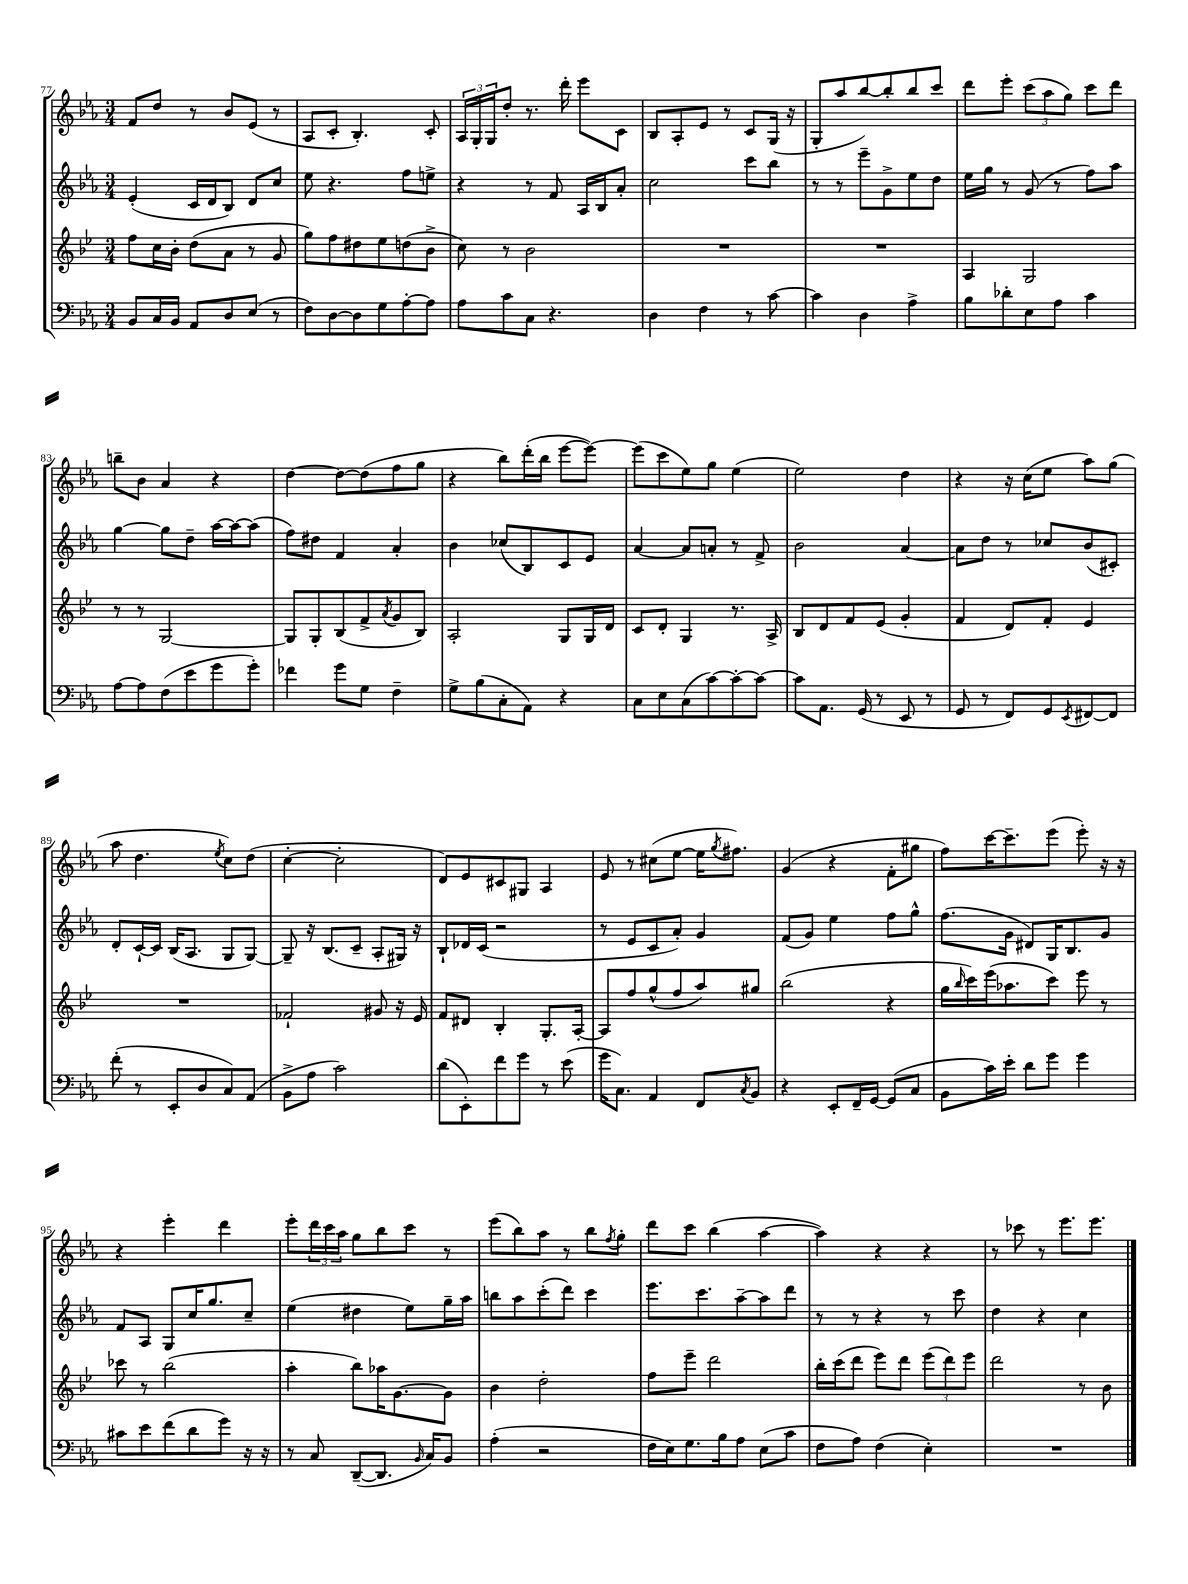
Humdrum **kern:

**kern	**kern	**kern	**kern
*part4	*part3	*part2	*part1
*staff4	*staff3	*staff2	*staff1
*clefF4	*clefG2	*clefG2	*clefG2
*k[b-e-a-]	*k[b-e-]	*k[b-e-a-]	*k[b-e-a-]
*M3/4	*M3/4	*M3/4	*M3/4
=77	=77	=77	=77
8BB-/L	8ff\L	(4e-'/	8f/L
16C/L	16cc\L	.	8dd/J
16BB-/JJ	16b-'\JJ	.	.
8AA-/L	(8dd\L	16c/LL	8r
.	.	16d/J	.
8D/	8a\J	8B-/J)	8b-/L
(8E-/J	8r	8d/L	(8e-/J
8r	8g/	8cc/J	8r
=78	=78	=78	=78
8F\L)	8gg\L)	8ee-\	8A-/L
[8D\	8ff\	4.r	8c'/J
8D\]	8dd#X\	.	4.B-'/)
8G\	8ee-\	.	.
[8A-'\	(8ddn\	8ff\L	.
8A-\J]	8b-^\J	8een^\J	8c'/
=79	=79	=79	=79
8A-\L	8cc\)	4r	24A-/LL
.	.	.	24G'/
.	.	.	24G/J
8c\	8r	.	8dd'/J
8C\J	2b-\	8r	8.r
4.r	.	8f/	.
.	.	.	16ddd'\
.	.	16A-/LL	8eee-\L
.	.	16B-/J	.
.	.	8a-'/J	8c\J
=80	=80	=80	=80
4D\	2.r	2cc\	8B-/L
.	.	.	8A-'/
4F\	.	.	8e-/J
.	.	.	8r
8r	.	8ccc\L	8c/L
[8c\	.	8bb-\J	(16G/Jk
.	.	.	16r
=81	=81	=81	=81
4c\]	2.r	8r	8G'/L
.	.	8r	8aa-/
4D\	.	8eee-~\L	[8bb-/)
.	.	8g^\	8bb-'/]
4A-^\	.	8ee-\	8bb-/
.	.	8dd\J	8ccc/J
=82	=82	=82	=82
8B-\L	4A/	16ee-\LL	8ddd\L
.	.	16gg\JJ	.
8d-X'\	.	8r	8eee-'\J
8E-\	2G/	(8g/	(12ccc\L
.	.	.	12aa-\
8A-\J	.	8r	.
.	.	.	12gg\J)
4c\	.	8ff\L)	8ccc\L
.	.	8aa-\J	8ddd\J
!!LO:LB:g=z
=83	=83	=83	=83
[8A-\L	8r	[4gg\	8bbn~\L
8A-\]	8r	.	8b-\J
(8F\	[2G/	8gg\L]	4a-/
8e-\	.	8dd~\J	.
8g\	.	[16aa-\LL	4r
.	.	16aa-\J_	.
8g'\J)	.	(8aa-\J]	.
=84	=84	=84	=84
4f-X\	8G/L]	8ff\L)	[4dd\
.	8G'/	8dd#X\J	.
8g\L	(8B-/	4f/	8dd\L_
8G\J	8f^/	.	(8dd\]
.	8qa/	.	.
4F~\	8g/	4a-'/	8ff\
.	8B-/J)	.	8gg\J
=85	=85	=85	=85
8G^\L	2A'/	4b-\	4r
(8B-\	.	.	.
8C'\	.	(8cc-X/L	8bb-\L)
8AA-\J)	.	8B-/)	(16ddd'\L
.	.	.	16bb-\JJ
4r	8G/L	8c/	[8eee-\L
.	16G/L	8e-/J	8eee-\J_)
.	16d/JJ	.	.
=86	=86	=86	=86
8C\L	8c/L	[4a-/	(8eee-\L]
8E-\	8d'/J	.	8ccc\
(8C\	4G/	8a-/L]	8ee-\)
[8c\)	.	8an'/J	8gg\J
8c'\_	8.r	8r	(4ee-\
8c\J_	.	8f^/	.
.	16A^/	.	.
=87	=87	=87	=87
8c\L]	8B-/L	2b-\	2ee-\)
8.AA-\J	8d/	.	.
.	8f/	.	.
(16GG/	.	.	.
8r	(8e-/J	.	.
8EE-/	4g'/	[4a-/	4dd\
8r	.	.	.
=88	=88	=88	=88
8GG/	4f/	8a-\L]	4r
8r	.	8dd\J	.
8FF/L)	8d/L)	8r	16r
.	.	.	(16cc\KL
8GG/	8f'/J	8cc-X/L	8ee-\J
8qEE-/	.	.	.
[8FF#X/	4e-/	(8b-/	8aa-\L)
8FF#/J]	.	8c#X'/J)	(8gg\J
!!LO:LB:g=z
=89	=89	=89	=89
(8f'\	2.r	8d'/L	8aa-\
8r	.	[16c`/L	4.dd\
.	.	16c/JJ]	.
8EE-'/L	.	(16B-/KL	.
.	.	8.A-/J	.
8D/	.	.	.
.	.	.	8qee-/
8C/)	.	8G/L	8cc\L)
(8AA-/J	.	[8G/J)	(8dd\J
=90	=90	=90	=90
8BB-^\L	2f-X`/	8G~/]	[4cc'\
8A-\J	.	16r	.
.	.	(8.B-/L	.
2c\)	.	.	2cc'\]
.	.	8c~/J	.
.	8g#X/	8A-'/L	.
.	16r	16G#X/Jk)	.
.	16e-/	16r	.
=91	=91	=91	=91
(8d\L	8f/L	8B-`/L	8d/L)
8EE-'\)	8d#X/J	16d-X/L	8e-/
.	.	(16c/JJ	.
8f\	4B-'/	2r	8c#X/
8g\J	.	.	8G#X/J
8r	8.G'/L	.	4A-/
(8e-\	.	.	.
.	[16A'/Jk	.	.
=92	=92	=92	=92
16g\KL	8A/L]	8r	8e-/
8.C\J)	.	.	.
.	8ff/	8e-/L	8r
4AA-/	(8gg^^/	8c/	(8cc#X\L
.	8ff/	8a-'/J)	[8ee-\J
8FF/L	8aa/)	4g/	16ee-\KL]
.	.	.	8qgg/
.	.	.	8.ff#X\J)
8qC/	.	.	.
8BB-/J	8gg#X/J	.	.
=93	=93	=93	=93
4r	(2bb-\	(8f/L	(4g/
.	.	8g/J)	.
8EE-'/L	.	4ee-\	4r
16FF~/L	.	.	.
[16GG/JJ	.	.	.
(8GG/L]	4r	8ff\L	8f'\L
8C/J	.	8gg^^\J	8gg#X\J
=94	=94	=94	=94
8BB-\L	16gg\LL	(8.ff\L	8ff\L)
.	16qqbb-/	.	.
.	16ccc\)	.	.
16c\L)	(16eee-\J	.	[16ccc\K
16e-'\JJ	8.aa-X\	16g\Jk	8.ccc~\]
8d\L	.	8d#X/L)	.
8g\J	8ccc\J)	16G/K	(8eee-\J
.	.	8.B-/	.
4g\	8eee-\	.	8eee-'\)
.	8r	8g/J	16r
.	.	.	16r
!!LO:LB:g=z
=95	=95	=95	=95
8c#X\L	8ccc-X\	8f/L	4r
8e-\	8r	8A-/J	.
(8f\	(2bb-\	8G/L	4eee-'\
8d\	.	16cc/K	.
.	.	8.gg/	.
8g\J)	.	.	4ddd\
16r	.	8cc~/J	.
16r	.	.	.
=96	=96	=96	=96
8r	4aa'\	(4ee-\	8eee-'\L
8C/	.	.	24ddd\L
.	.	.	24ccc\
.	.	.	24aa-\JJ
([8DD~/L	8bb-\L)	4dd#X\	8gg\L
8.DD/J]	16aa-X\K	.	8bb-\
.	[8.g\	.	.
.	.	8ee-\L)	8ccc\J
16qqBB-/	.	.	.
16C/KL)	.	.	.
8BB-/J	8g\J]	16gg~\L	8r
.	.	16aa-\JJ	.
=97	=97	=97	=97
(4A-'\	4b-\	8bbn\L	(8eee-\L
.	.	8aa-\	8bb-\)
2r	2dd'\	(8ccc'\	8aa-\J
.	.	8ddd\J)	8r
.	.	4ccc\	8bb-\L
.	.	.	8qff/
.	.	.	8gg'\J
=98	=98	=98	=98
16F\LL	8ff\L	8.eee-\L	8ddd\L
16E-\J)	.	.	.
8.G\	8eee-~\J	.	8ccc\J
.	.	8.ccc\	.
.	2ddd\	.	(4bb-\
16B-\k	.	.	.
8A-\J	.	[8aa-~\	.
(8E-\L	.	8aa-\]	[4aa-\
8c\J	.	8ddd\J	.
=99	=99	=99	=99
8F\L	16bb-'\LL	8r	4aa-\])
.	(16ccc\J	.	.
8A-\J)	8ddd\J	8r	.
(4F\	8eee-\L)	4r	4r
.	8ddd\J	.	.
4E-'\)	(12eee-\L	8r	4r
.	12ddd\)	.	.
.	.	8ccc\	.
.	12eee-\J	.	.
=100	=100	=100	=100
2.r	2ddd\	4dd\	8r
.	.	.	8ccc-X\
.	.	4r	8r
.	.	.	8.eee-\L
.	8r	4cc\	.
.	.	.	8.eee-\J
.	8b-\	.	.
==	==	==	==
*-	*-	*-	*-
